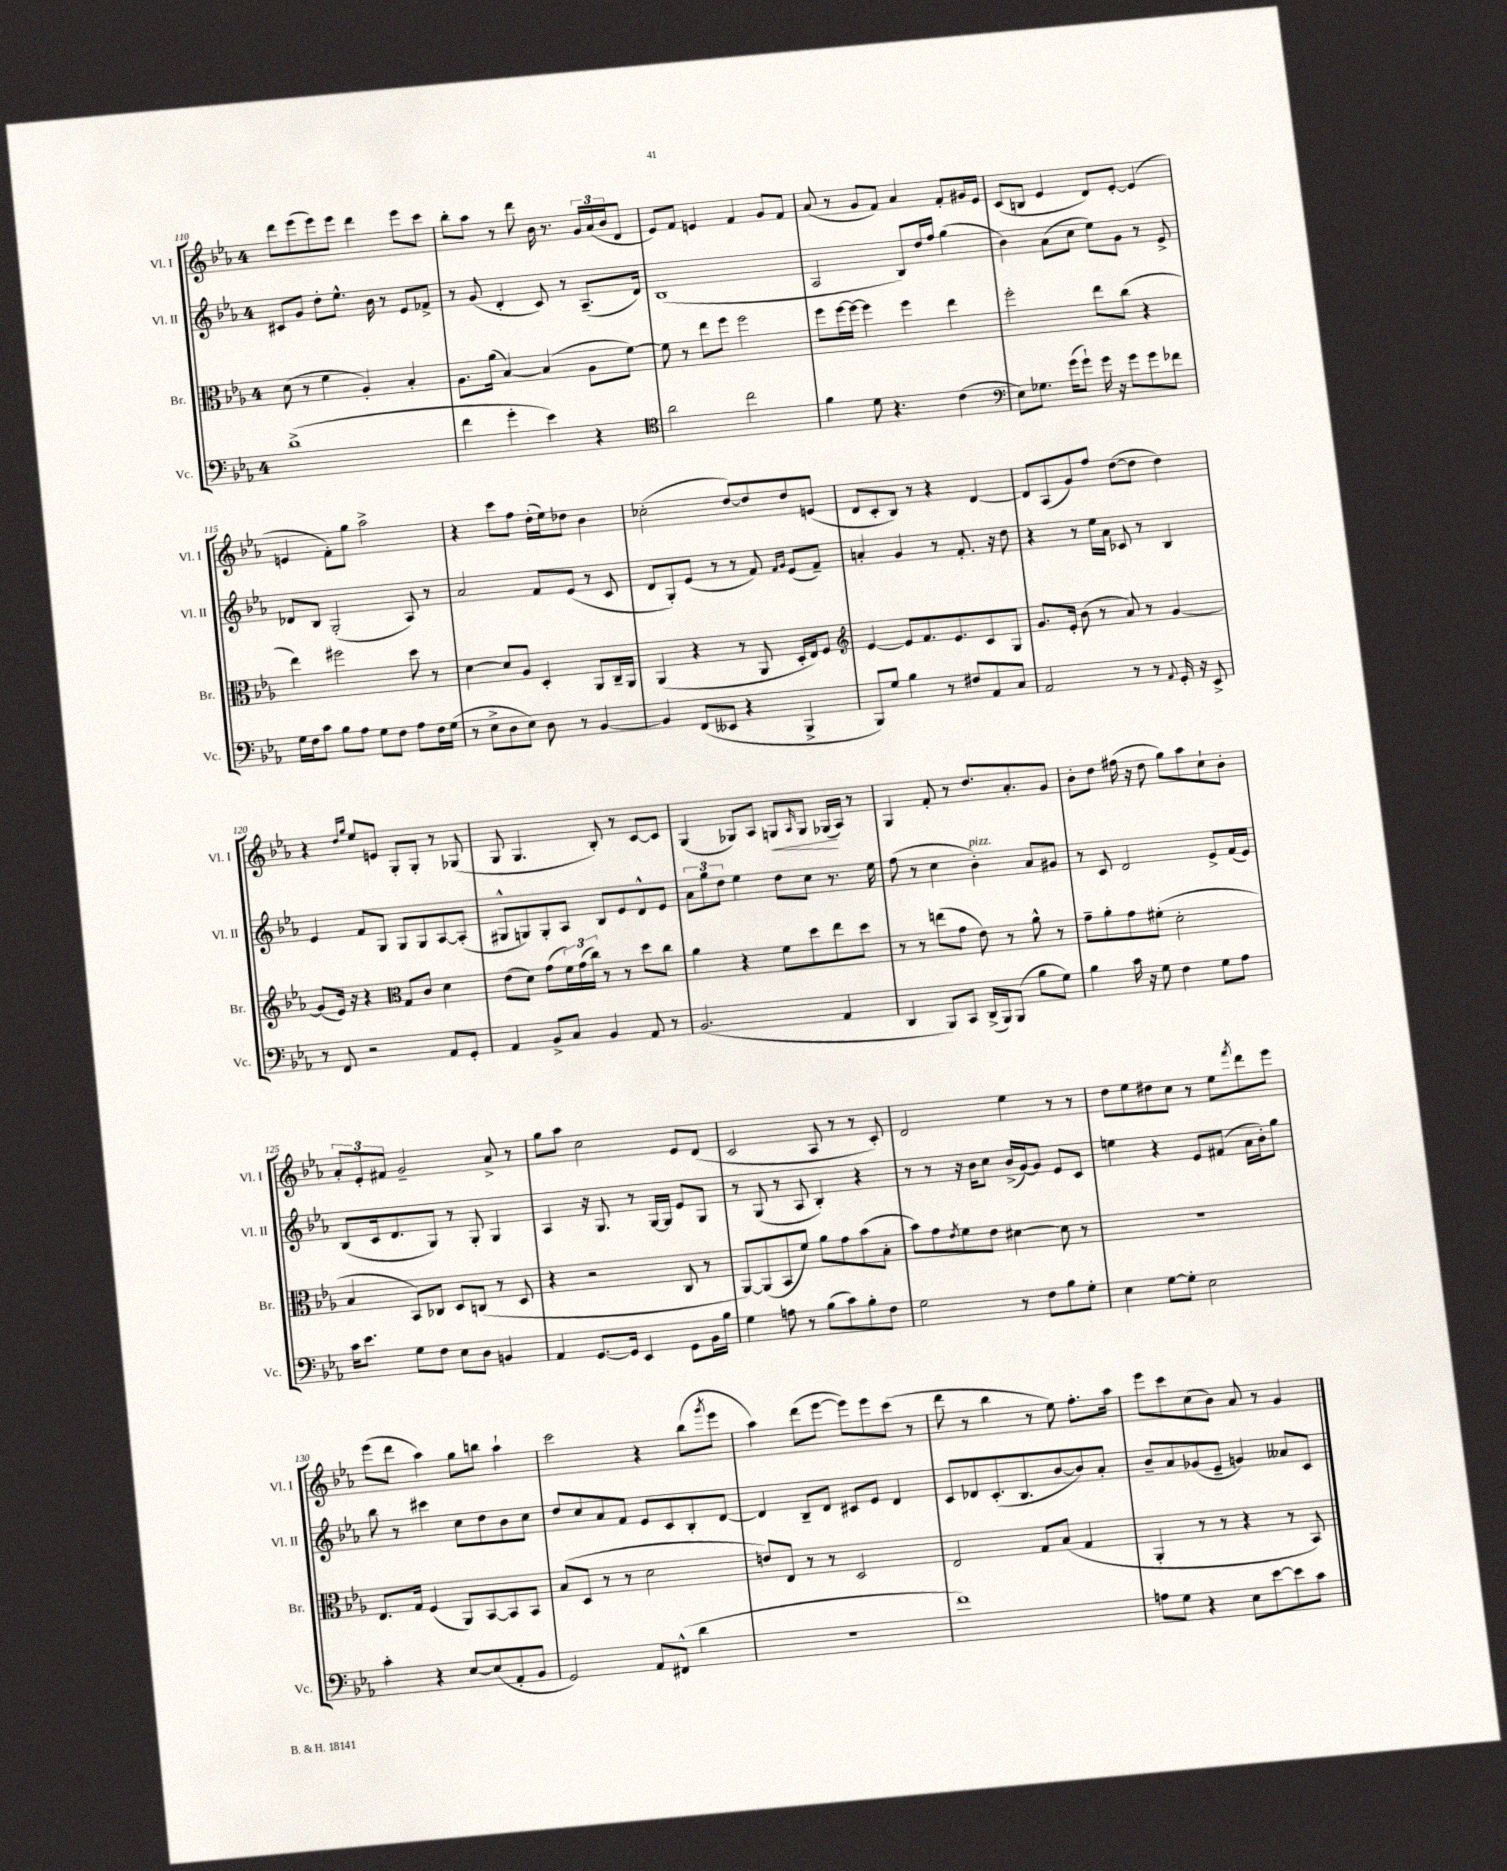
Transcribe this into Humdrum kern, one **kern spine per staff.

**kern	**kern	**kern	**kern	**dynam
*part4	*part3	*part2	*part1	*part1
*staff4	*staff3	*staff2	*staff1	*staff1
*I"Vc.	*I"Br.	*I"Vl. II	*I"Vl. I	*
*I'Vc.	*I'Br.	*I'Vl. II	*I'Vl. I	*
*clefF4	*clefC3	*clefG2	*clefG2	*
*k[b-e-a-]	*k[b-e-a-]	*k[b-e-a-]	*k[b-e-a-]	*
*M4/4	*M4/4	*M4/4	*M4/4	*
=110	=110	=110	=110	=110
(1d^	(8d\	8c#X/L	8ddd\L	.
.	8r	8g/J	(8eee-\	.
.	4f\	8dd'\L	8eee-\)	.
.	.	8.ee-^^\J	8eee-\J	.
.	4A-'/)	.	4ddd\	.
.	.	16b-\	.	.
.	.	8r	.	.
.	4B-'/	8e-/L	8eee-\L	.
.	.	8f-X^/J	8ccc\J	.
=111	=111	=111	=111	=111
4f\	8.A-\L	8r	8bb-'\L	.
.	.	(8g/	8aa-\J	.
.	(16a-\Jk	.	.	.
4g'\	[4B-/)	4d'/	8r	.
.	.	.	8ddd\	.
4e-\)	(4B-/]	8c/)	16b-\	.
.	.	.	8.r	.
.	.	8r	.	.
4r	8A-\L	(8.A-~/L	24g/LL	.
.	.	.	(24a-/	.
.	.	.	24b-/J	.
.	[8f\J)	.	8d/J	.
.	.	16d/Jk)	.	.
=112	=112	=112	=112	=112
*clefC4	*	*	*	*
2a-\	8f\]	(1B-	8e-/L)	.
.	8r	.	8f/J	.
.	8ee-\L	.	4en/	.
.	8ff\J	.	.	.
2cc\	2ff\	.	4f/	.
.	.	.	8g/L	.
.	.	.	8f/J	.
=113	=113	=113	=113	=113
4f\	8ff\L	2A-/	(8a-/	.
.	[16ff\L	.	8r	.
.	16ff\JJ_	.	.	.
8d\	4ff\]	.	8g/L	.
4.r	.	.	8f/J)	.
.	4ff\	8B-/L)	4a-/	.
.	.	16dd/L	.	.
.	.	16ff/JJ	.	.
(4c\	4ee-\	(4gg\	8f'/L	.
.	.	.	16g#X/L	.
.	.	.	16e-/JJ	.
=114	=114	=114	=114	=114
*clefF4	*	*	*	*
8E-\L)	2ff'\	4b-\)	(8c/L	.
8.G-X\J	.	.	8Bn/J	.
.	.	(8a-\L	4e-/	.
(16g\KL	.	.	.	.
8g`\J)	.	8cc\J	.	.
16g\	8ee-\L	8ee-\L)	8d/L)	.
16r	.	.	.	.
8g\L	(8cc\J	8g\J	[8e-'/J	.
8g\	4r	8r	(4e-/]	.
8f-X\J	.	8e-^/	.	.
!!LO:LB:g=z
=115	=115	=115	=115	=115
16G\LL	4ee-\)	8d-X/L	4en/	.
16F\J	.	.	.	.
8c\J	.	8B-/J	.	.
8B-\L	2ff#X\	(2G'/	8f'\L)	.
8A-\J	.	.	8gg\J	.
8G\L	.	.	2aa-^\	.
8F\J	.	.	.	.
8A-\L	8dd\	8A-/)	.	.
16F\L	8r	8r	.	.
(16G\JJ	.	.	.	.
=116	=116	=116	=116	=116
8r	[4d\	2a-/	4r	.
8E-^\L	.	.	.	.
8D\	8d/L]	.	8ccc\L	.
8E-\J)	8A-/J	.	8ff\J	.
8D\	4D'/	8f/L	(16dd'\LL	.
.	.	.	16ee-\J)	.
8r	.	(8e-/J	8dd-X\J	.
[4BB-/	8AA-/L	8r	4b-\	.
.	16C~/L	8c/	.	.
.	16AA-/JJ	.	.	.
=117	=117	=117	=117	=117
4BB-/]	(4AA-/	8d/L	(2cc-X'\	.
.	.	8G'/)	.	.
(8FF/L	4r	(8e-/J	.	.
8EE--X/J	.	8r	.	.
4r	8r	8r	[8dd/L)	.
.	8AA-/	8f/)	8dd/]	.
.	.	16qqf/LL	.	.
.	.	16qqg/JJ	.	.
4BBB-^/	16D'/LL	(8e-/L	8dd/	.
.	16E-/J)	.	.	.
.	8F/J	8f~/J)	(8en/J	.
=118	=118	=118	=118	=118
*	*clefG2	*	*	*
8BBB-/L)	[4e-/	4an'/	8d/L	.
8G/J	.	.	8c'/	.
4B-\	8e-/L]	4g/	8B-/J)	.
.	8.f/	.	8r	.
8r	.	8r	4r	.
.	8.e-/	.	.	.
8F#X/L	.	8.f'/	.	.
8AA-/	8c/	.	[4d/	.
.	.	16r	.	.
8C/J	8G/J	8dd\	.	.
=119	=119	=119	=119	=119
2AA-/	8.g/L	4r	8d/L]	.
.	.	.	(8A-/	.
.	16e-'/Jk	.	.	.
.	(8b-\	8r	8g/)	.
.	8r	16ee-\LL	8ff/J	.
.	.	16a-\JJ	.	.
8r	8a-/)	8c-X/	([8dd\L	.
8r	8r	8r	8dd\J]	.
8qqAA-/	.	.	.	.
16GG'/	[4g/	4B-/	4dd\)	.
16r	.	.	.	.
8EE-^/	.	.	.	.
!!LO:LB:g=z
=120	=120	=120	=120	=120
8r	(8g/L]	4e-/	4r	.
8FF/	16e-/Jk)	.	.	.
.	16r	.	.	.
.	.	.	16qqdd/LL	.
.	.	.	16qqgg/JJ	.
2r	4r	8f/L	8ee-/L	.
.	.	8G/J	8en/J	.
*	*clefC3	*	*	*
.	8G/L	8G/L	8G'/L	.
.	8c/J	8G/	8G'/J	.
8AA-/L	4d\	[8A-/	8r	.
8GG'/J	.	(8A-'/J]	(8G-X/	.
=121	=121	=121	=121	=121
4AA-/	(8e-\L	8G#X^^/L	8G/	.
.	8d\J)	8Gn/)	4.G/	.
8BB-^/L	(8g\L	8G'/	.	.
8C/J	24f\L)	8A-/J	.	.
.	(24g\	.	.	.
.	24cc\JJ)	.	.	.
4BB-/	8r	8B-/L	8B-'/)	.
.	8r	8e-/	8r	.
8AA-/	8dd\L	8d^^/	[8c/L	.
8r	8cc\J	8e-/J	8c/J]	.
=122	=122	=122	=122	=122
(2.BB-/	4a-\	12a-\L	(4G/	.
.	.	12gg\	.	.
.	.	12dd\J	.	.
.	4r	4ee-\	8G-X/L)	.
.	.	.	8A-/J	.
!	!	!	!	!LO:HP:b
.	8f\L	8dd\L	8Gn/L	<
.	.	.	16qqA-/	.
.	8dd\	8cc\J	8G/J	.
4AA-/	8ee-\	8.r	(16G-X/LL	.
.	.	.	16A-/JJ)	[
.	8dd\J	.	8r	.
.	.	16ee-\	.	.
=123	=123	=123	=123	=123
4DD/	8r	(8ff\	4G/	.
.	8r	8r	.	.
8BBB-/L)	(8een\L	4cc\	8f'/	.
8CC/J	8g\J	.	8r	.
!	!	!LO:TX:a:i:t=pizz.	!	!
(16DD^/LL	8e-\)	4b-'\)	8.dd/L	.
16BBB-/J)	.	.	.	.
(8BBB-/J	8r	.	.	.
.	.	.	8.a-'/	.
8B-\L	8a-^^\	8a-/L	.	.
8G\J)	8r	8g#X/J	8g/J	.
=124	=124	=124	=124	=124
4B-\	8g~\L	8r	8b-'\L	.
.	8a-'\	8c/	8dd\J	.
16c\	8g\	2d/	(16ff#X\	.
16r	.	.	16r	.
8G\	(8f#X'\J	.	8dd\	.
4F\	2d'\	.	8gg\L)	.
.	.	.	8aa-\	.
8G\L	.	8e-^/L	8cc`\	.
8A-\J	.	(16f/L	8b-'\J	.
.	.	16e-/JJ)	.	.
!!LO:LB:g=z
=125	=125	=125	=125	=125
16c\KL	4B-/	(8B-/L	12a-'/L	.
8.e-\J	.	.	.	.
.	.	.	12e-'/	.
.	.	16c/k	.	.
.	.	.	12f#X/J	.
.	.	8.d/	.	.
8G\L	8BB-/L)	.	2g~/	.
8F\J	8C-X/J	8G/J)	.	.
8E-\L	8D/L	8r	.	.
8D\J	(8Cn/J	8G'/	.	.
4BBn/	8r	4G/	8a-^/	.
.	8D/	.	8r	.
=126	=126	=126	=126	=126
4AA-/	4r	4A-/	8gg\L	.
.	.	.	8aa-\J	.
[8.GG/L	2r	16r	2cc\	.
.	.	8.G/	.	.
16GG/Jk]	.	.	.	.
4EE-/	.	8r	.	.
.	.	[16G/LL	.	.
.	.	16G/JJ]	.	.
8GG\L	8C/	8e-/L	8e-/L	.
16BB-\L	8r	8G/J	(8d/J	.
16B-\JJ	.	.	.	.
=127	=127	=127	=127	=127
4G\	[8AA-/L)	8r	2c/	.
.	(8AA-/]	(8G/	.	.
8An\	8BB-/	8r	.	.
8r	8f/J)	8A-/	.	.
(8B-\L	8a-\L	4B-'/)	8A-/	.
8c\)	8g\	.	8r	.
8B-'\	(8b-\	4r	8r	.
8F\J	8B-'\J	.	8c'/)	.
=128	=128	=128	=128	=128
2G\	8b-\L)	8r	2d/	.
.	8g\	8r	.	.
.	8qe-/	.	.	.
.	8f\	16r	.	.
.	.	16b-\KL	.	.
.	8e-\J	8cc\J	.	.
8r	[4d#X\	(16b-^/LL	4ee-\	.
.	.	[16g/J)	.	.
8F\L	.	8g/J]	.	.
8B-\	8d#\]	8e-/L	8r	.
8G'\J	8r	8c/J	8r	.
=129	=129	=129	=129	=129
4E-\	1r	4een\	8dd\L	.
.	.	.	8ee-\	.
[8G\L	.	4r	8dd#X\	.
8G'\J]	.	.	8cc\J	.
2E-\	.	8e-/L	8r	.
.	.	(8f#X/J	8ee-\L	.
.	.	.	8qfff/	.
.	.	16a-\LL	8ddd\	.
.	.	16b-'\J)	.	.
.	.	8gg\J	8eee-\J	.
!!LO:LB:g=z
=130	=130	=130	=130	=130
4c'\	8.E-/L	8bb-\	(8eee-\L	.
.	.	8r	8ddd\J	.
.	16G/Jk	.	.	.
4r	(4F/	4ccc#X\	4aa-\)	.
[8E-/L	8AA-/L)	8cc\L	8gg\L	.
(8E-/]	[8BB-/	8dd\	8bbn\J	.
8AA-'/	8BB-/]	8b-\	4aa-`\	.
8BB-/J	8BB-/J	8cc\J	.	.
=131	=131	=131	=131	=131
2GG/)	(8B-/L	8dd/L	2ccc\	.
.	8D/J	8cc/	.	.
.	8r	8a-/	.	.
.	8r	8f/J	.	.
8AA-/L	2d\	8e-/L	4r	.
(8FF#X^^/J	.	8c/	.	.
4d\	.	8B-'/	(8bb-\L	.
.	.	.	8qggg/	.
.	.	[8d/J	8eee-\J	.
=132	=132	=132	=132	=132
1r	8en/L)	4d/]	4aa-\)	.
.	8E-/J	.	.	.
.	8r	8B-~/L	(8ddd\L	.
.	8r	8d/J	[8eee-\J	.
.	2D/	8c#X/L	8eee-\L])	.
.	.	8e-/J	8eee-\	.
.	.	4d/	(8ccc\J	.
.	.	.	8r	.
=133	=133	=133	=133	=133
1f)	2E-/	8c/L	8ddd\	.
.	.	8d-X/	8r	.
.	.	(8.c'/	4bb-\	.
.	.	8.B-/	.	.
.	8G/L	.	8r	.
.	(8B-/J	[8b-/	8ee-\)	.
.	4G/	8b-/])	8.ff'\L	.
.	.	8a-'/J	.	.
.	.	.	16aa-\Jk	.
=134	=134	=134	=134	=134
8An\L	4AA-'/	8b-~/L	8eee-\L	.
8G\J	.	8a-/	8ccc\	.
4r	8r	(8g-X/	(8cc\	.
.	8r	8e-~/J	8b-\J)	.
8E-\L	4r	4gn/)	8a-/	.
[8e-\	.	.	8r	.
8e-\]	8r	8a--X/L	4g/	.
8c\J	8BB-/)	8c/J	.	.
==	==	==	==	==
*-	*-	*-	*-	*-
